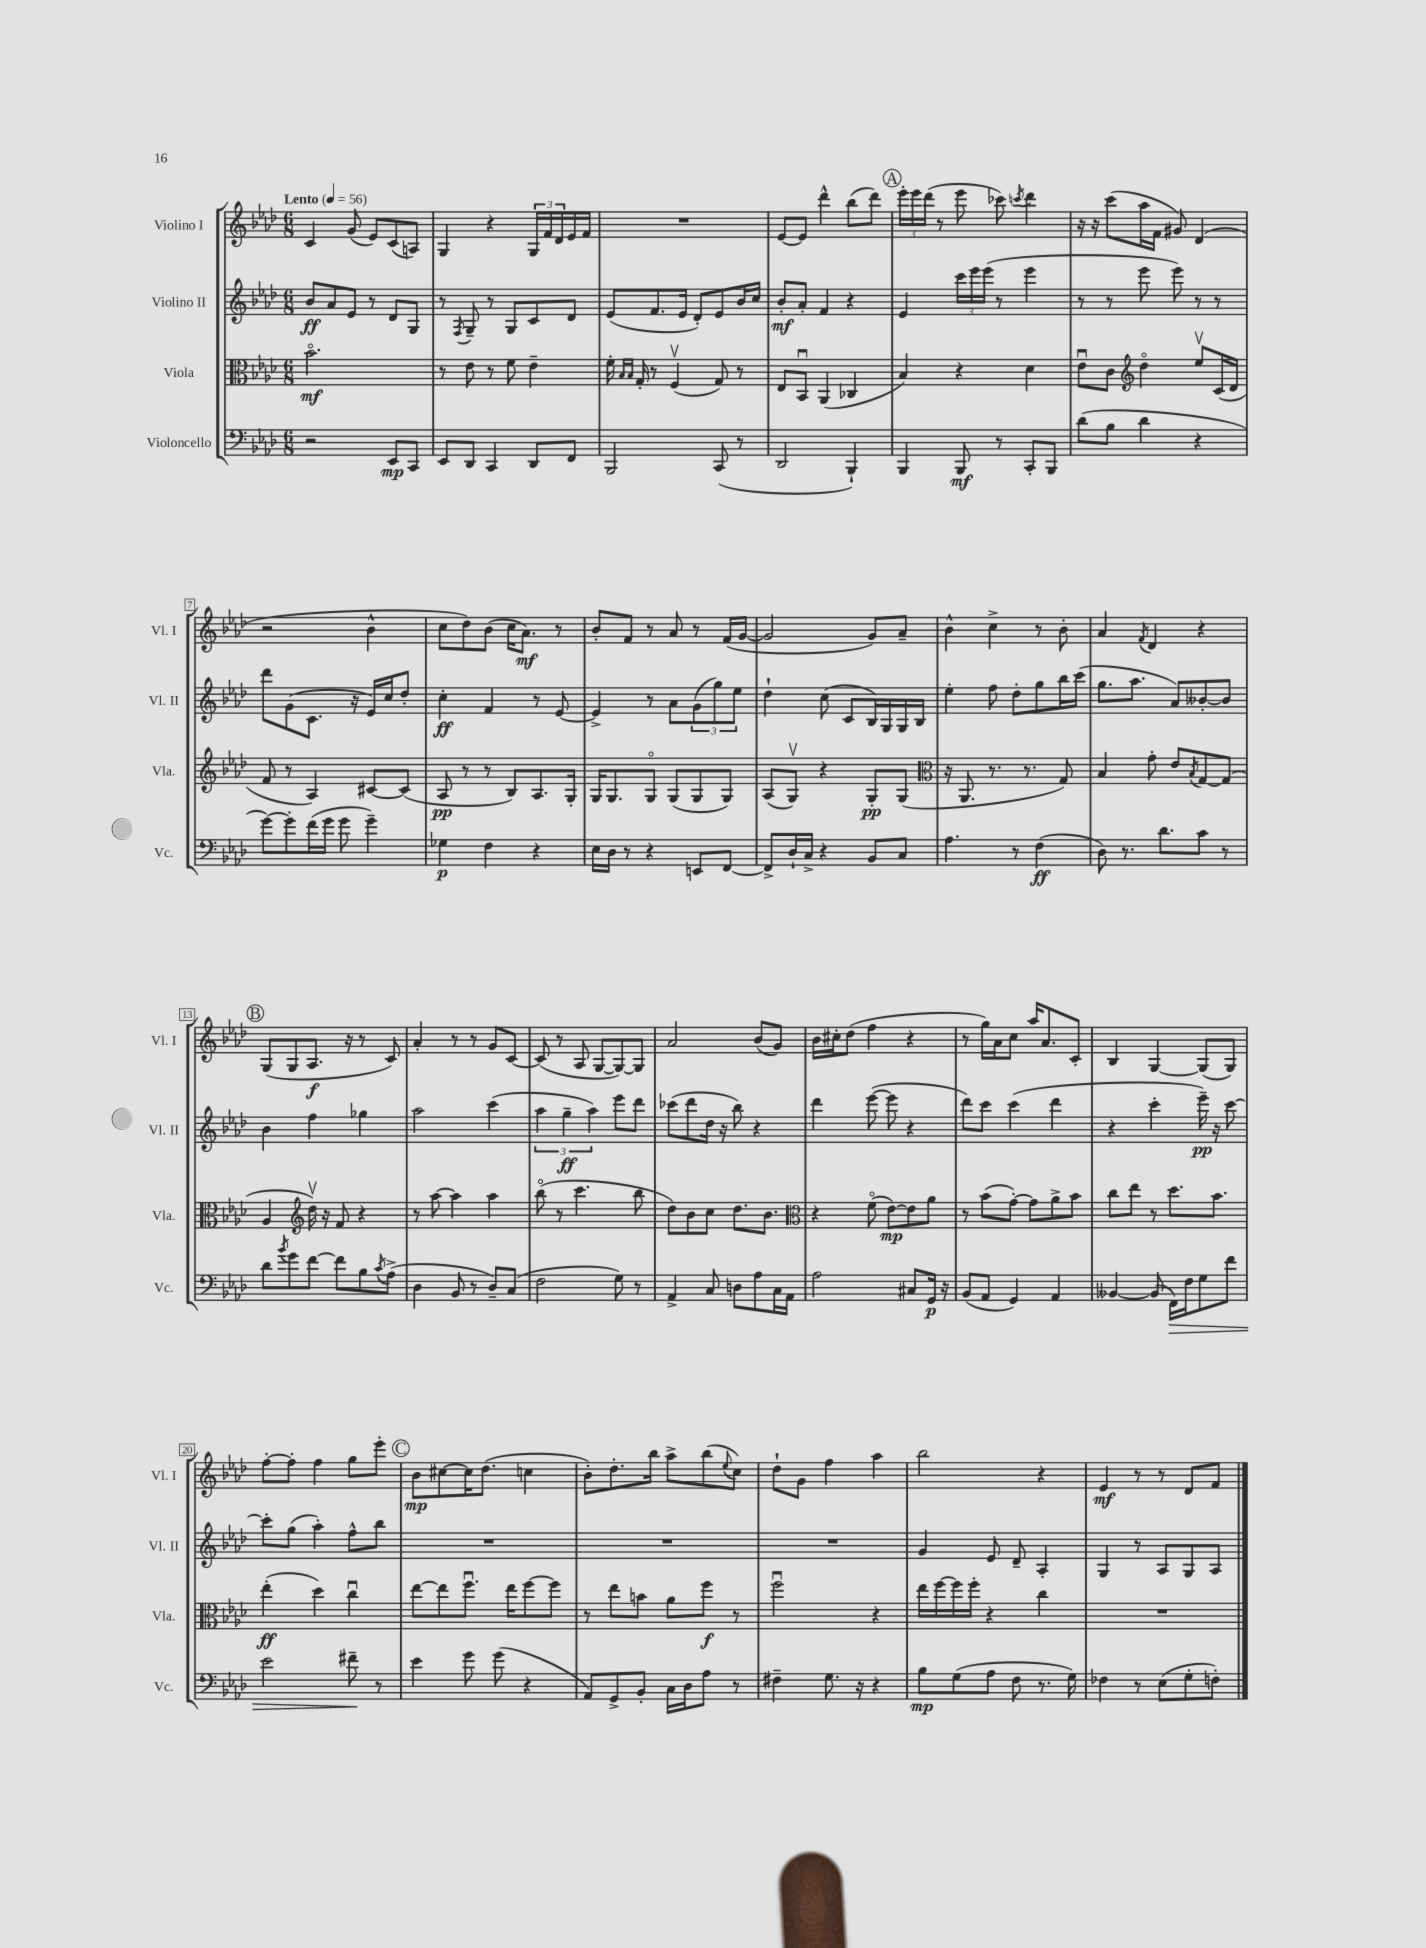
<<
\new StaffGroup <<
\new Staff = "s0" \with { instrumentName = "Violino I" shortInstrumentName = "Vl. I" } {
    \clef treble \key aes \major \numericTimeSignature \time 6/8 \tempo "Lento" 4 = 56
    c'4 g'8( ees'8) c'8( a8) |
    g4 r4 \tuplet 3/2 { g16 f'16 des'16 } ees'16 f'16 |
    R2. |
    ees'8~ ees'8 des'''4-^ bes''8( des'''8) |
    \mark \markup { \circle "A" } \tuplet 3/2 { ees'''16-. ees'''16 des'''16( } r8 ees'''8 ces'''8) \acciaccatura { c'''8 } des'''4 |
    r16 r16 c'''8( aes''16 f'16 gis'8) des'4( |
    r2 bes'4-^ |
    c''8 des''8) bes'8( c''16 aes'8.\mf) r8 |
    bes'8-. f'8 r8 aes'8 r8 f'16( g'16~ |
    g'2 g'8) aes'8-- |
    bes'4-^ c''4-> r8 bes'8-. |
    aes'4 \acciaccatura { f'8 } des'4 r4 |
    \mark \markup { \circle "B" } g8( g8 aes8.\f r16 r8 c'8) |
    aes'4-. r8 r8 g'8 c'8~ |
    c'8( r8 aes8 g8~ g8~) g8 |
    aes'2 bes'8( g'8) |
    bes'16 cis''16-. des''8( f''4 r4 |
    r8 g''16) aes'16 c''8 aes''16 aes'8. c'8-. |
    bes4 g4~ g8( g8) |
    f''8~-. f''8-. f''4 g''8 ees'''8-. |
    \mark \markup { \circle "C" } bes'8\mp cis''8~ cis''16 des''8.( c''4 |
    bes'8-.) des''8.-. bes''16 aes''8-> bes''8( \appoggiatura { ees''8 } c''8) |
    des''8-! g'8 f''4 aes''4 |
    bes''2 r4 |
    ees'4\mf r8 r8 des'8 f'8 \bar "|." |
}
\new Staff = "s1" \with { instrumentName = "Violino II" shortInstrumentName = "Vl. II" } {
    \clef treble \key aes \major \numericTimeSignature \time 6/8
    bes'8\ff aes'8 ees'8 r8 des'8 g8 |
    r8 \acciaccatura { f8 } g8-- r8 g8 c'8 des'8 |
    ees'8( f'8. ees'16 des'8-.) ees'8 bes'16 c''16 |
    bes'8-.\mf aes'8-. f'4 r4 |
    \mark \markup { \circle "A" } ees'4 \tuplet 3/2 { c'''16 ees'''16 ees'''16( } r8 ees'''4 |
    r8 r8 ees'''8 ees'''8) r8 r8 |
    des'''8 g'8( c'8. r16 ees'16) c''16 des''8-. |
    c''4-.\ff f'4 r8 ees'8~ |
    ees'4-> r8 aes'8 \tuplet 3/2 { g'8( g''8) ees''8 } |
    des''4-! c''8( c'8 bes16) g16 g16 bes16 |
    ees''4-. f''8 des''8-. g''8 bes''16 c'''16( |
    g''8. aes''8. aes'8) beses'8~-. beses'8 |
    \mark \markup { \circle "B" } bes'4 f''4 ges''4 |
    aes''2 c'''4( |
    \tuplet 3/2 { aes''4 g''4--\ff aes''4) } ees'''8 des'''8 |
    ces'''8( des'''8 des''16 r16 bes''8) r4 |
    des'''4 ees'''8~( ees'''8 r4 |
    des'''8) c'''8 c'''4( des'''4 |
    r4 c'''4-. ees'''16--\pp) r16 c'''8~ |
    c'''8-. g''8( aes''4-.) f''8-^ bes''8 |
    \mark \markup { \circle "C" } R2. |
    R2. |
    R2. |
    g'4 ees'8 des'8-- aes4-. |
    g4 r8 aes8 g8 aes8 \bar "|." |
}
\new Staff = "s2" \with { instrumentName = "Viola" shortInstrumentName = "Vla." } {
    \clef alto \key aes \major \numericTimeSignature \time 6/8
    bes'2.\flageolet\mf |
    r8 ees'8 r8 f'8 ees'4-- |
    f'16-. \grace { bes16 bes16 } g16-. r8 f4\upbow( g8) r8 |
    ees8 bes,8\downbow aes,4( ces4 |
    \mark \markup { \circle "A" } bes4) r4 des'4 |
    ees'8\downbow c'8 \clef treble des''4\flageolet ees''8\upbow c'16( des'16 |
    f'8 r8 aes4) cis'8~ cis'8( |
    aes8\pp r8 r8 bes8) aes8. g16-. |
    g16 g8. g8\flageolet g8( g8 g8) |
    aes8( g8\upbow) r4 g8-.\pp g8( |
    \clef alto r16 aes,8. r8. r8. g8) |
    bes4 g'8-. ees'8 \acciaccatura { bes8 } g8~ g8( |
    \mark \markup { \circle "B" } aes4 \clef treble des''16\upbow) r16 f'8 r4 |
    r8 aes''8~ aes''4 aes''4 |
    bes''8\flageolet( r8 c'''4. bes''8 |
    des''8) bes'8 c''8 des''8. bes'8. |
    \clef alto r4 f'8\flageolet( ees'8~\mp) ees'8 aes'8 |
    r8 bes'8( g'8~-.) g'8 aes'8-> bes'8 |
    c''8 ees''8 r8 des''8. bes'8. |
    ees''4-.\ff( des''4) c''4\downbow |
    \mark \markup { \circle "C" } ees''8~ ees''8 f''8.\downbow ees''16 f''8~ f''8 |
    r8 ees''8 b'8 aes'8 f''8\f r8 |
    f''2\downbow r4 |
    ees''16 f''16~ f''16 f''16-. r4 c''4 |
    R2. \bar "|." |
}
\new Staff = "s3" \with { instrumentName = "Violoncello" shortInstrumentName = "Vc." } {
    \clef bass \key aes \major \numericTimeSignature \time 6/8
    r2 ees,8\mp c,8 |
    ees,8 des,8 c,4 des,8 f,8 |
    bes,,2 c,8( r8 |
    des,2 bes,,4-!) |
    \mark \markup { \circle "A" } bes,,4 bes,,8\mf r8 c,8-. bes,,8 |
    des'8( bes8 des'4 r4 |
    g'8~) g'8-. f'16( g'16 g'8 g'4--) |
    ges4\p f4 r4 |
    ees16 des16 r8 r4 e,8 f,8~ |
    f,8-> des16-! c16-> r4 bes,8 c8 |
    aes4. r8 f4\ff( |
    des8) r8. des'8. c'8 r8 |
    \mark \markup { \circle "B" } des'8 \acciaccatura { bes'8 } g'8 f'8~ f'8 bes8 \acciaccatura { c'8 } aes8->( |
    des4 bes,8 r8 des8--) c8( |
    f2 g8) r8 |
    aes,4-> c8 d8 aes8 c16 aes,16 |
    aes2 cis8 g,16\p r16 |
    bes,8( aes,8 g,4) aes,4 |
    beses,4~ beses,8( f,16\>) f16 g8 f'8 |
    ees'2 fis'8--\! r8 |
    \mark \markup { \circle "C" } ees'4 g'8 g'8( r4 |
    aes,8) g,8-> bes,8-. c16 des16 aes8 r8 |
    fis4-- g8. r16 r4 |
    bes8\mp g8( aes8 f8 r8. g16) |
    fes4 r8 ees8( g8-. f8-.) \bar "|." |
}
>>
>>
\layout { \context { \Score \override BarNumber.stencil = #(make-stencil-boxer 0.1 0.3 ly:text-interface::print) } }
